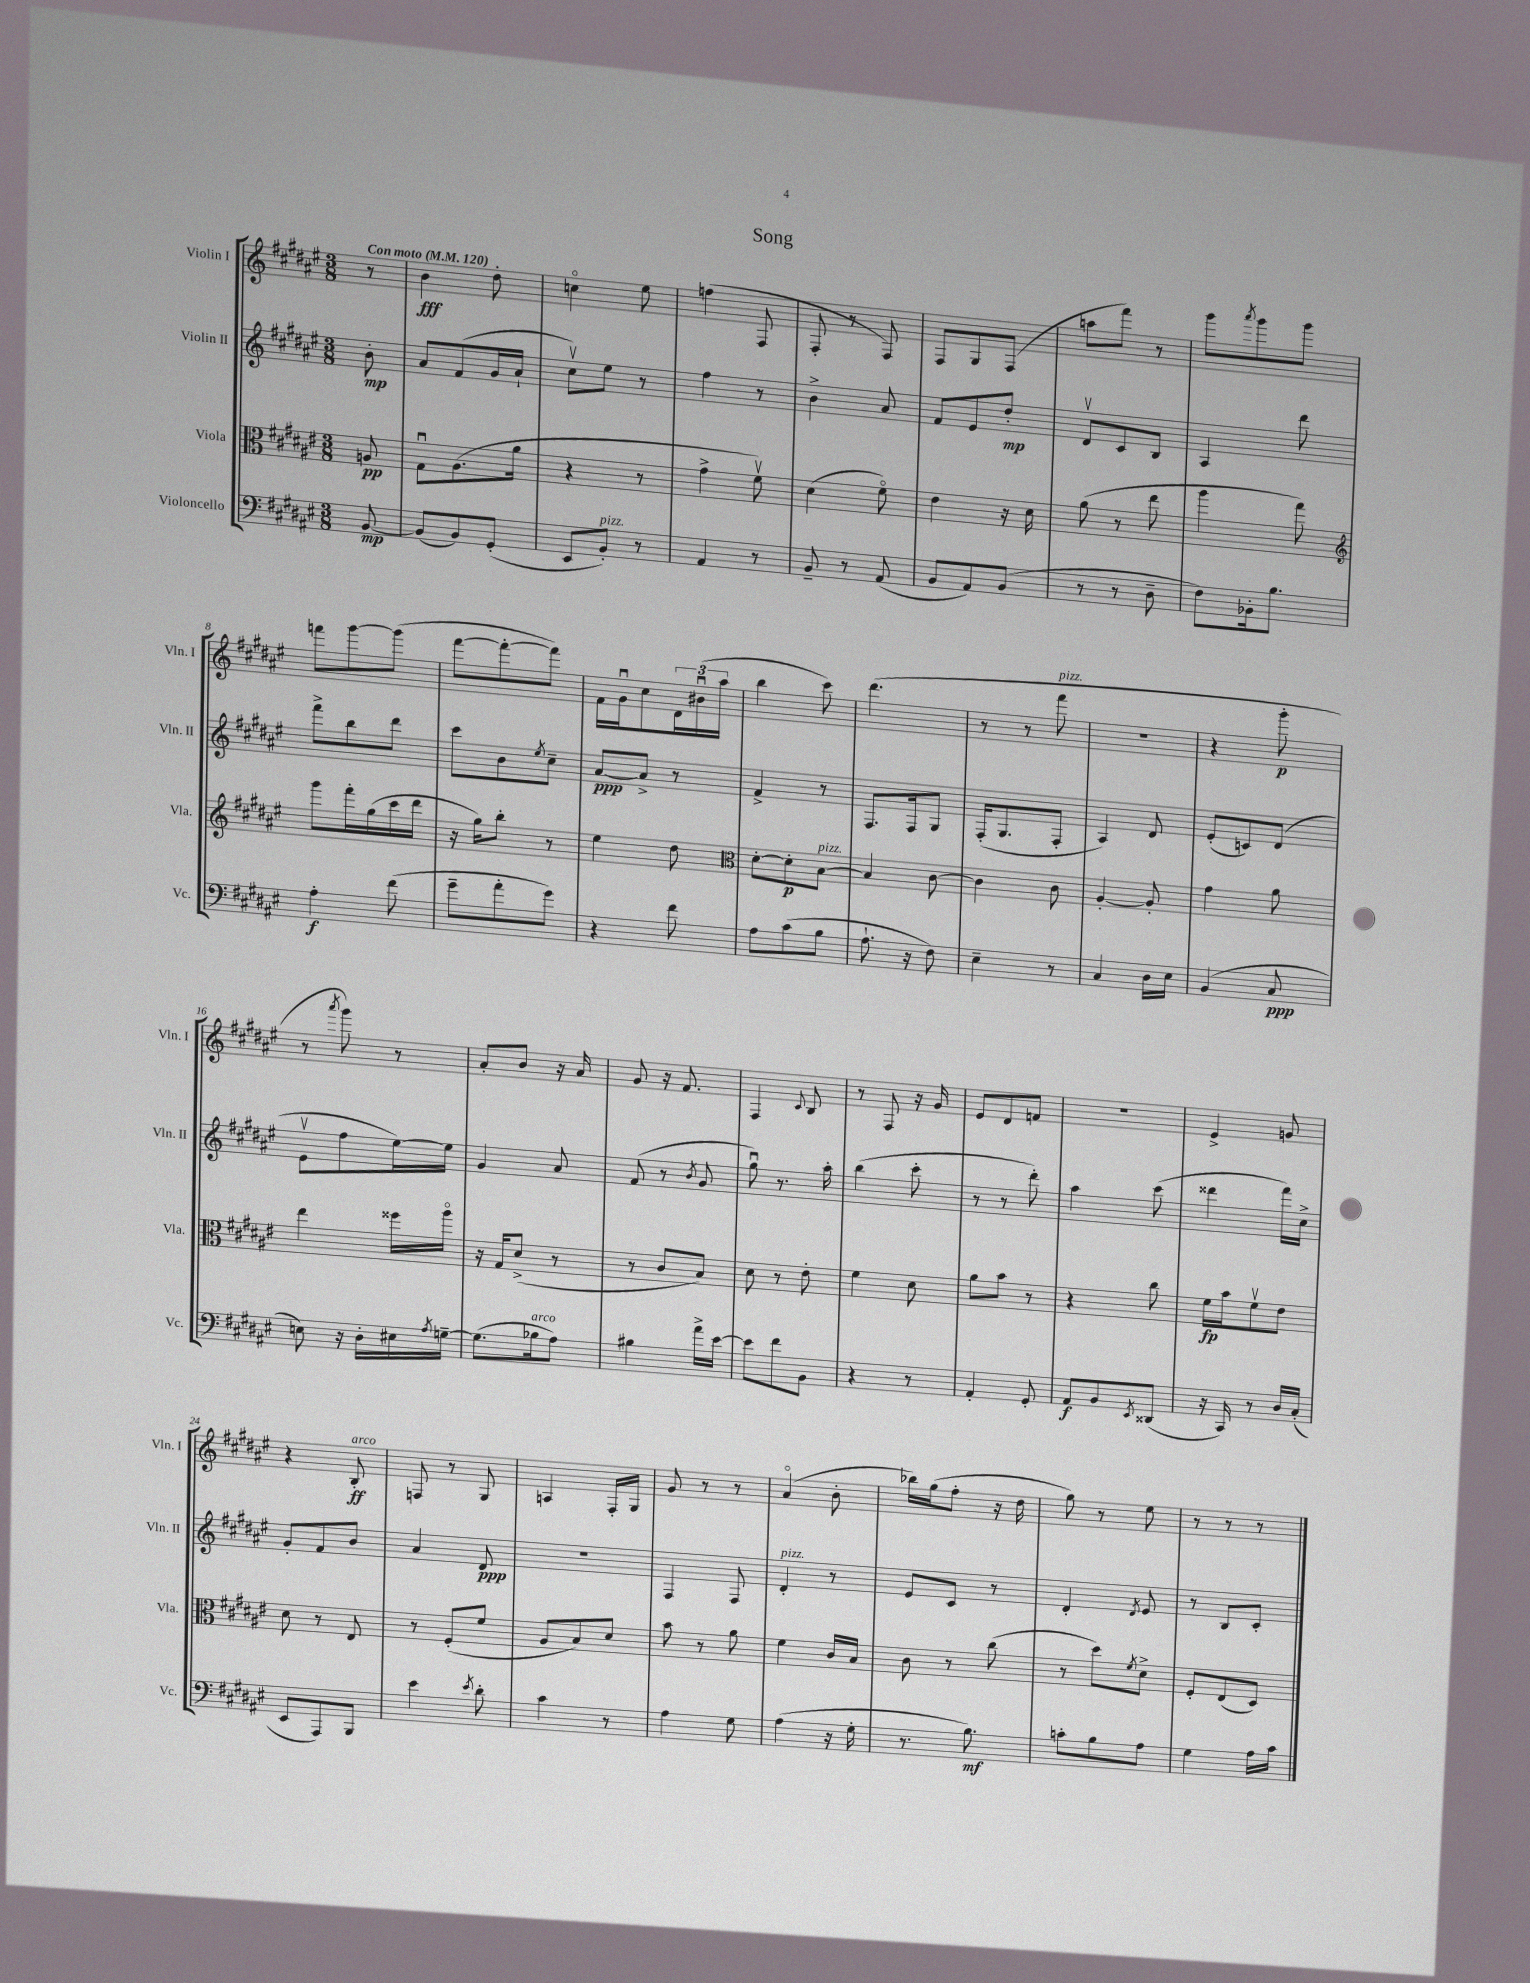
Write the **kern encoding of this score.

**kern	**dynam	**kern	**dynam	**kern	**dynam	**kern	**dynam
*part4	*part4	*part3	*part3	*part2	*part2	*part1	*part1
*staff4	*staff4	*staff3	*staff3	*staff2	*staff2	*staff1	*staff1
*I"Violoncello	*	*I"Viola	*	*I"Violin II	*	*I"Violin I	*
*I'Vc.	*	*I'Vla.	*	*I'Vln. II	*	*I'Vln. I	*
*clefF4	*	*clefC3	*	*clefG2	*	*clefG2	*
*k[f#c#g#d#a#e#]	*	*k[f#c#g#d#a#e#]	*	*k[f#c#g#d#a#e#]	*	*k[f#c#g#d#a#e#]	*
*M3/8	*	*M3/8	*	*M3/8	*	*M3/8	*
*MM120	*	*MM120	*	*MM120	*	*MM120	*
=	=	=	=	=	=	=	=
!	!	!	!	!	!	!LO:TX:a:B:t=Con moto	!
[8BB/	mp	8An/	pp	8b'\	mp	8r	.
=1	=1	=1	=1	=1	=1	=1	=1
(8BB/L]	.	8G#u\L	.	8a#/L	.	4b\	fff
8BB/)	.	(8.A#\	.	(8f#/	.	.	.
(8GG#'/J	.	.	.	16g#/L	.	8dd#'\	.
.	.	16a#\Jk	.	16a#`/JJ	.	.	.
=2	=2	=2	=2	=2	=2	=2	=2
8EE#/L	.	4r	.	8cc#v\L)	.	4ccn\	.
!LO:TX:a:i:t=pizz.	!	!	!	!	!	!	!
8BB'/J)	.	.	.	8ee#\J	.	.	.
8r	.	8r	.	8r	.	8ee#\	.
=3	=3	=3	=3	=3	=3	=3	=3
4AA#/	.	4g#^\	.	4ff#\	.	(4ffn\	.
8r	.	8f#v\)	.	8r	.	8F#/	.
=4	=4	=4	=4	=4	=4	=4	=4
8BB~/	.	(4d#\	.	4b^\	.	8F#'/	.
8r	.	.	.	.	.	8r	.
(8AA#/	.	8f#\)	.	8a#/	.	8F#/)	.
=5	=5	=5	=5	=5	=5	=5	=5
8BB/L	.	4e#\	.	8f#/L	.	8F#/L	.
8AA#/)	.	.	.	8e#/	.	8G#/	.
(8BB/J	.	16r	.	8dd#'/J	mp	(8F#/J	.
.	.	16d#\	.	.	.	.	.
=6	=6	=6	=6	=6	=6	=6	=6
8r	.	(8a#\	.	8d#v/L	.	8aan\L	.
8r	.	8r	.	8c#/	.	8fff#\J)	.
8D#~\	.	8ee#\	.	8B/J	.	8r	.
=7	=7	=7	=7	=7	=7	=7	=7
8F#\L)	.	4aa#\	.	4A#/	.	8ggg#\L	.
.	.	.	.	.	.	8qaaa#/	.
16BB-X'\k	.	.	.	.	.	8ggg#\	.
8.B\J	.	.	.	.	.	.	.
.	.	8gg#\)	.	8ddd#\	.	8ggg#\J	.
!!LO:LB:g=z
=8	=8	=8	=8	=8	=8	=8	=8
*	*	*clefG2	*	*	*	*	*
4A#'\	f	8ggg#\L	.	8fff#^\L	.	8fffn\L	.
.	.	16fff#'\L	.	8bb\	.	[8ggg#\	.
.	.	(16gg#\	.	.	.	.	.
(8f#\	.	16ccc#\	.	8ddd#\J	.	(8ggg#\J]	.
.	.	16ddd#\JJ	.	.	.	.	.
=9	=9	=9	=9	=9	=9	=9	=9
8g#~\L	.	16r	.	8ccc#\L	.	[8fff#\L	.
.	.	16gg#\KL)	.	.	.	.	.
8a#'\	.	8bb'\J	.	8b\	.	8fff#'\_	.
.	.	.	.	8qee#/	.	.	.
8g#\J)	.	8r	.	8cc#~\J	.	8fff#\J])	.
=10	=10	=10	=10	=10	=10	=10	=10
4r	.	4ee#\	.	[8a#/L	ppp	16f#\LL	.
.	.	.	.	.	.	16g#u\J	.
.	.	.	.	8a#^/J]	.	8cc#\	.
8f#\	.	8dd#\	.	8r	.	24d#\L	.
.	.	.	.	.	.	(24b#Xu\	.
.	.	.	.	.	.	24aa#\JJ	.
=11	=11	=11	=11	=11	=11	=11	=11
*	*	*clefC3	*	*	*	*	*
8A#\L	.	[8d#'\L	.	4f#^/	.	4bb\	.
(8c#\	.	8d#'\]	p	.	.	.	.
!	!	!LO:TX:a:i:t=pizz.	!	!	!	!	!
8B\J	.	[8B\J	.	8r	.	8ccc#\)	.
=12	=12	=12	=12	=12	=12	=12	=12
8.A#`\	.	4B/]	.	8.F#/L	.	(4.ddd#\	.
16r	.	.	.	16F#/k	.	.	.
8F#\)	.	[8c#\	.	8G#/J	.	.	.
=13	=13	=13	=13	=13	=13	=13	=13
4E#~\	.	4c#\]	.	(16F#'/KL	.	8r	.
.	.	.	.	8.G#/	.	.	.
.	.	.	.	.	.	8r	.
!	!	!	!	!	!	!LO:TX:a:i:t=pizz.	!
8r	.	8c#\	.	8F#'/J	.	8fff#\	.
=14	=14	=14	=14	=14	=14	=14	=14
4C#/	.	[4A#'/	.	4A#/)	.	4.r	.
16D#\LL	.	8A#'/]	.	8d#/	.	.	.
16E#\JJ	.	.	.	.	.	.	.
=15	=15	=15	=15	=15	=15	=15	=15
(4BB/	.	4g#\	.	(8e#'/L	.	4r	.
.	.	.	.	8cn/)	.	.	.
8C#/	ppp	8a#\	.	(8d#/J	.	8ggg#'\	p
!!LO:LB:g=z
=16	=16	=16	=16	=16	=16	=16	=16
8En\)	.	4ee#\	.	8e#v\L	.	8r	.
.	.	.	.	.	.	8qaaa#/	.
16r	.	.	.	8ff#\	.	8ggg#\)	.
16D#'\LL	.	.	.	.	.	.	.
16E#X\	.	16ff##X\LL	.	[16ee#\L)	.	8r	.
8qA#/	.	.	.	.	.	.	.
[16Gn~\JJ	.	16aa#\JJ	.	16ee#\JJ]	.	.	.
=17	=17	=17	=17	=17	=17	=17	=17
(8.G\L]	.	16r	.	4g#/	.	8a#'/L	.
.	.	16G#/KL	.	.	.	.	.
.	.	(8d#^/J	.	.	.	8b/J	.
!LO:TX:a:i:t=arco	!	!	!	!	!	!	!
16B-X\k	.	.	.	.	.	.	.
8A#\J)	.	8r	.	8a#/	.	16r	.
.	.	.	.	.	.	16a#/	.
=18	=18	=18	=18	=18	=18	=18	=18
4B#X\	.	8r	.	(8f#/	.	8g#/	.
.	.	8c#/L	.	8r	.	16r	.
.	.	.	.	.	.	8.f#/	.
.	.	.	.	8qb/	.	.	.
16a#^\LL	.	8B/J)	.	8g#/	.	.	.
[16e#\JJ	.	.	.	.	.	.	.
=19	=19	=19	=19	=19	=19	=19	=19
8e#\L]	.	8d#\	.	8gg#u\)	.	4F#/	.
8f#\	.	8r	.	8.r	.	.	.
.	.	.	.	.	.	8qqc#/	.
8BB\J	.	8e#'\	.	.	.	8B/	.
.	.	.	.	16aa#'\	.	.	.
=20	=20	=20	=20	=20	=20	=20	=20
4r	.	4f#\	.	(4bb\	.	8r	.
.	.	.	.	.	.	8F#/	.
8r	.	8d#\	.	8ccc#'\	.	16r	.
.	.	.	.	.	.	16g#/	.
=21	=21	=21	=21	=21	=21	=21	=21
4AA#'/	.	8a#\L	.	8r	.	8e#/L	.
.	.	8b\J	.	8r	.	8d#/	.
8GG#'/	.	8r	.	8ddd#'\)	.	8fn/J	.
=22	=22	=22	=22	=22	=22	=22	=22
8AA#/L	f	4r	.	4aa#\	.	4.r	.
8BB/	.	.	.	.	.	.	.
8qEE#/	.	.	.	.	.	.	.
(8DD##X/J	.	8cc#\	.	(8ccc#\	.	.	.
=23	=23	=23	=23	=23	=23	=23	=23
16r	.	16f#\LL	fp	4ddd##X\	.	4e#^/	.
16CC#/)	.	16b\J	.	.	.	.	.
8r	.	8f#v\	.	.	.	.	.
16D#/LL	.	8e#\J	.	16fff#\LL)	.	8gn/	.
(16C#'/JJ	.	.	.	16cc#^\JJ	.	.	.
!!LO:LB:g=z
=24	=24	=24	=24	=24	=24	=24	=24
8EE#/L	.	8d#\	.	8g#'/L	.	4r	.
8AAA#/)	.	8r	.	8f#/	.	.	.
!	!	!	!	!	!	!LO:TX:a:i:t=arco	!
8BBB/J	.	8E#/	.	8b/J	.	8B'/	ff
=25	=25	=25	=25	=25	=25	=25	=25
4e#\	.	8r	.	4a#/	.	8Fn/	.
.	.	(8F#'/L	.	.	.	8r	.
8qe#/	.	.	.	.	.	.	.
8d#'\	.	8f#/J	.	8d#/	ppp	8G#/	.
=26	=26	=26	=26	=26	=26	=26	=26
4c#\	.	8A#/L	.	4.r	.	4An/	.
.	.	8B/)	.	.	.	.	.
8r	.	8d#/J	.	.	.	16F#'/LL	.
.	.	.	.	.	.	16G#/JJ	.
=27	=27	=27	=27	=27	=27	=27	=27
4A#\	.	8b\	.	4F#/	.	8g#/	.
.	.	8r	.	.	.	8r	.
8G#\	.	8a#\	.	8F#/	.	8r	.
=28	=28	=28	=28	=28	=28	=28	=28
!	!	!	!	!LO:TX:a:i:t=pizz.	!	!	!
(4A#\	.	4f#\	.	4d#'/	.	(4a#/	.
16r	.	16c#/LL	.	8r	.	8b'\	.
16G#'\	.	16B/JJ	.	.	.	.	.
=29	=29	=29	=29	=29	=29	=29	=29
8.r	.	8c#\	.	8e#/L	.	16bb-X\LL)	.
.	.	.	.	.	.	(16gg#\J	.
.	.	8r	.	8c#/J	.	8ff#'\J	.
8.B\)	mf	.	.	.	.	.	.
.	.	(8cc#\	.	8r	.	16r	.
.	.	.	.	.	.	16dd#\	.
=30	=30	=30	=30	=30	=30	=30	=30
8cn'\L	.	8r	.	4d#'/	.	8gg#\)	.
8B\	.	8dd#\L)	.	.	.	8r	.
.	.	8qf#/	.	8qd#/	.	.	.
8A#\J	.	8d#^\J	.	8e#/	.	8ee#\	.
=31	=31	=31	=31	=31	=31	=31	=31
4G#\	.	8F#'/L	.	8r	.	8r	.
.	.	(8E#/	.	8B/L	.	8r	.
16A#\LL	.	8D#/J)	.	8c#'/J	.	8r	.
16c#\JJ	.	.	.	.	.	.	.
==	==	==	==	==	==	==	==
*-	*-	*-	*-	*-	*-	*-	*-
